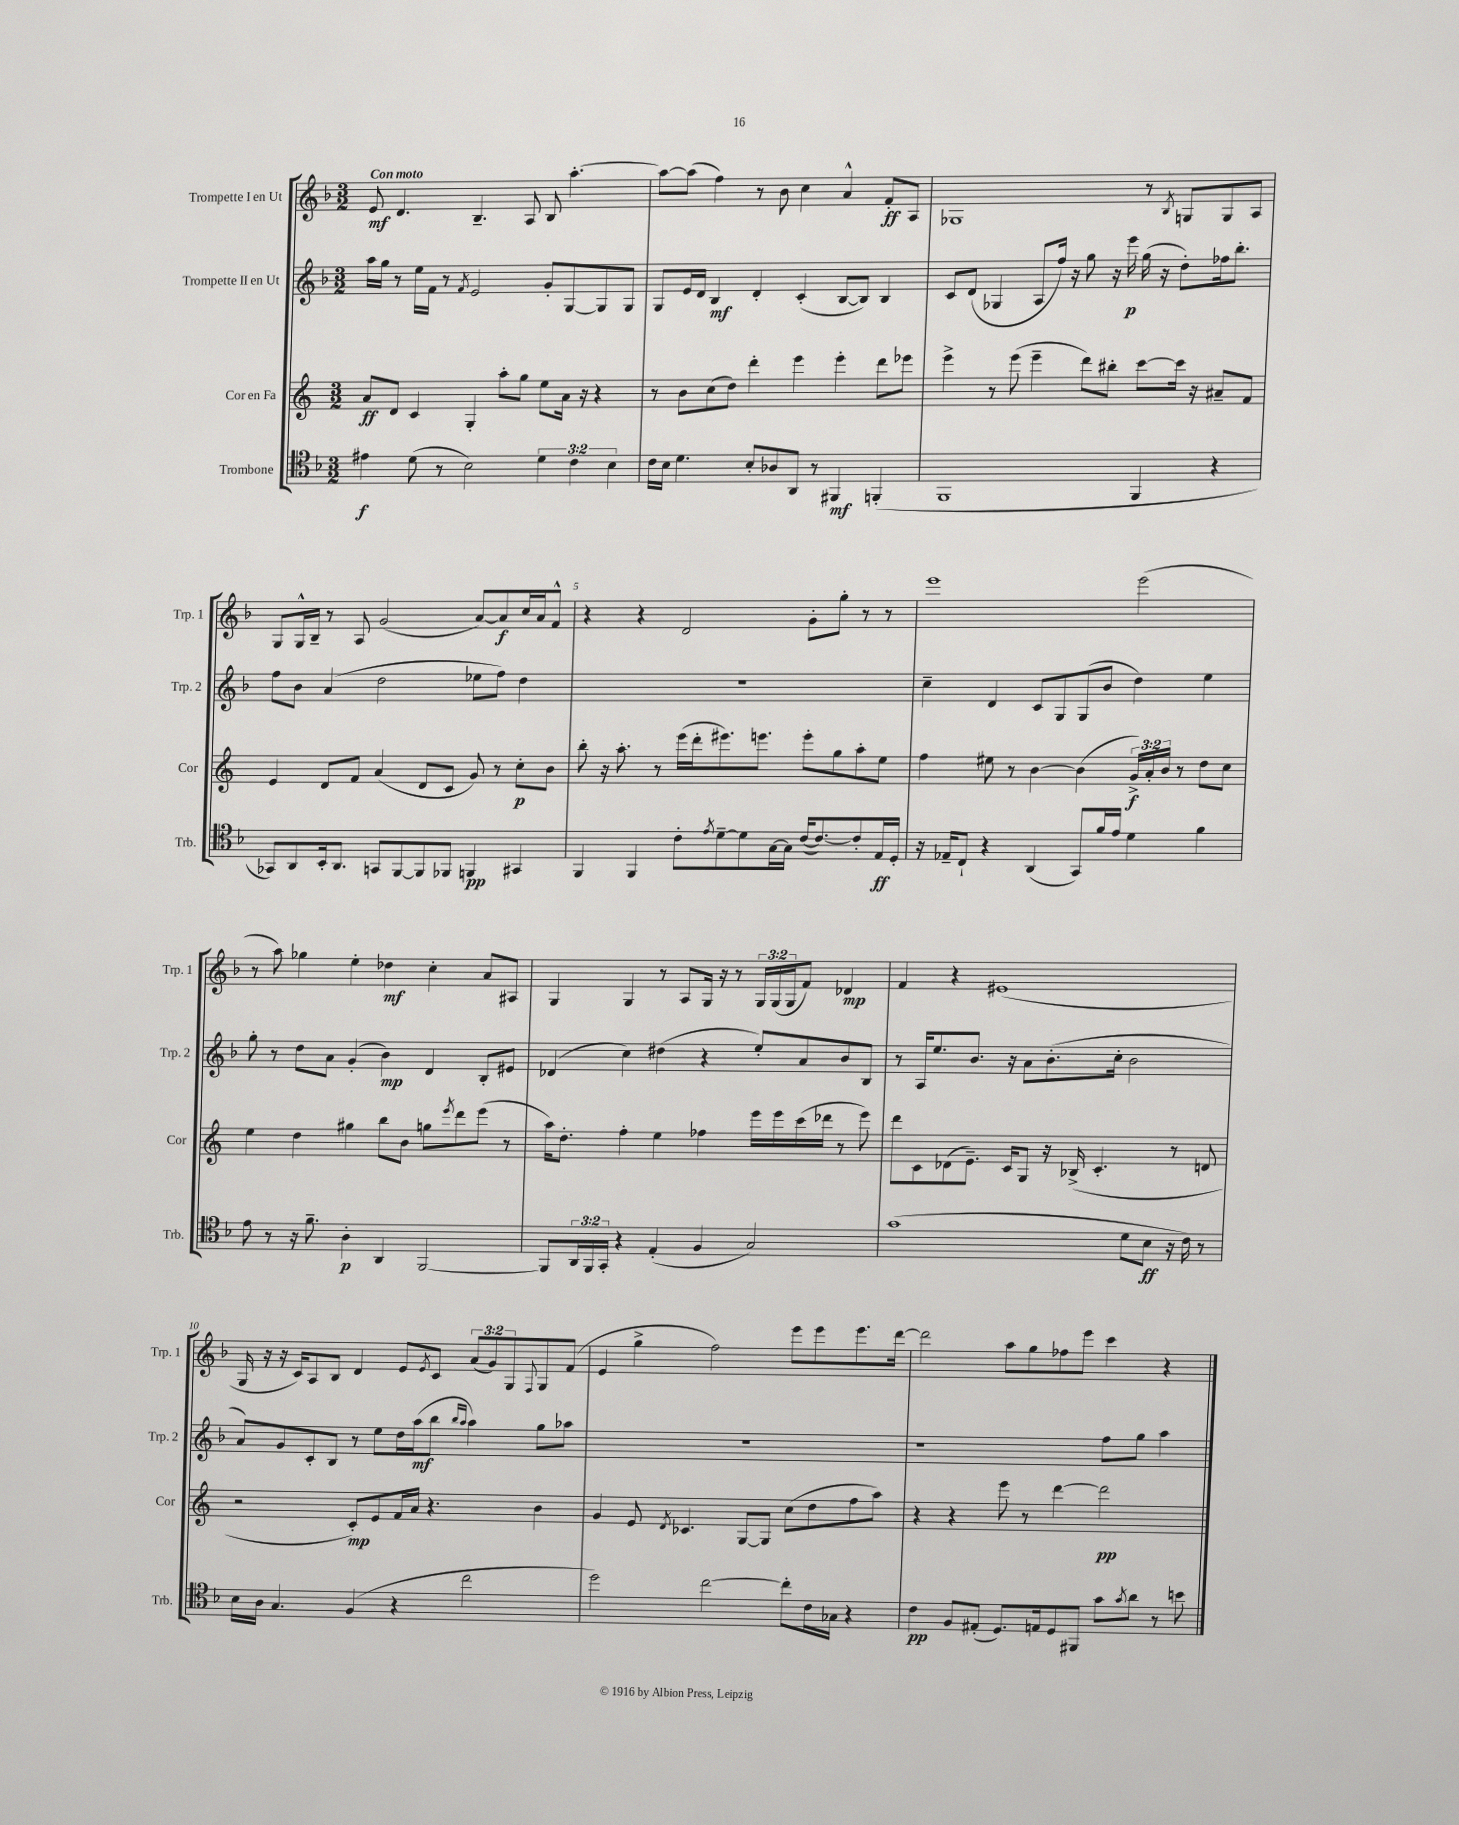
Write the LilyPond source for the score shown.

<<
\new StaffGroup <<
\new Staff = "s0" \with { instrumentName = "Trompette I en Ut" shortInstrumentName = "Trp. 1" } {
    \clef treble \key f \major \numericTimeSignature \time 3/2 \override Staff.TupletNumber.text = #tuplet-number::calc-fraction-text \tempo "Con moto"
    e'8\mf d'4. bes4.-- a8 bes8 a''4.~-. |
    a''8~ a''8( f''4) r8 bes'8 c''4 a'4-^ f'8-.\ff a8 |
    ges1 r8 \acciaccatura { bes8 } g8 g8 a8 |
    g8 g16-^ bes16-- r8 a8 g'2( a'8~) a'8\f c''16 a'16 f'8-^ |
    r4 r4 d'2 g'8-. g''8-. r8 r8 |
    e'''1 e'''2( |
    r8 a''8) ges''4 e''4-. des''4\mf c''4-. a'8 ais8 |
    g4 g4 r8 a8 g16 r16 r8 \tuplet 3/2 { g16 g16( g16 } f'8) des'4\mp |
    f'4 r4 eis'1( |
    g16 r16 r16 c'16) a8 bes8 d'4 e'8 \acciaccatura { e'8 } c'8 \tuplet 3/2 { a'8( g'8) g8 } \appoggiatura { f8 } g8 f'8( |
    e'4 g''4-> f''2) e'''8 e'''8 e'''8. d'''16~ |
    d'''2 a''8 g''8 fes''8 e'''8 c'''4 r4 \bar "|." |
}
\new Staff = "s1" \with { instrumentName = "Trompette II en Ut" shortInstrumentName = "Trp. 2" } {
    \clef treble \key f \major \numericTimeSignature \time 3/2
    a''16 g''16 r8 e''16 f'16 r8 \acciaccatura { f'8 } e'2 g'8-. g8~ g8 g8 |
    g8 e'16 d'16 bes4\mf d'4-. c'4-.( bes8~ bes8) bes4 |
    c'8 d'8( ges4 a8 f''16) r16 g''8 r16 e'''16\p g''16( r16 d''8-.) fes''16 bes''8.-. |
    f''8 bes'8 a'4( d''2 ees''8 f''8) d''4 |
    R1. |
    c''4-- d'4 c'8 g8 g8( bes'8 d''4) e''4 |
    g''8-. r8 d''8 a'8 g'4-.( bes'4\mp) d'4 bes8-. eis'8 |
    des'4( c''4) dis''4( r4 e''8-.) a'8 bes'8 bes8 |
    r8 a16 e''8. bes'8. r16 a'8 bes'8.-.( c''16-. bes'2 |
    a'8) g'8 c'8-. bes8 r8 e''8 d''16 a''16\mf( bes''8 \grace { bes''16 a''16 } a''4) g''8 aes''8 |
    R1. |
    r1 f''8 g''8 a''4 \bar "|." |
}
\new Staff = "s2" \with { instrumentName = "Cor en Fa" shortInstrumentName = "Cor" } {
    \clef treble \key c \major \numericTimeSignature \time 3/2 \override Staff.TupletNumber.text = #tuplet-number::calc-fraction-text
    a'8\ff d'8 c'4 g4-. a''8-. g''8 e''8 a'16 r16 r4 |
    r8 b'8 c''8( d''8) d'''4-. e'''4 e'''4-. d'''8 ees'''8 |
    e'''4-> r8 e'''8( e'''4-- d'''8) bis''8-. c'''8~ c'''16 r16 ais'8-- f'8 |
    e'4 d'8 f'8 a'4( d'8 c'8 g'8) r8 c''8-.\p b'8 |
    b''8-. r16 a''8.-. r8 e'''16( d'''16-. eis'''8.) e'''8. e'''8-. g''8 a''8-. e''8 |
    f''4 eis''8 r8 b'4~ b'4( \tuplet 3/2 { g'16->\f) a'16-. b'16 } r8 d''8 c''8 |
    e''4 d''4 gis''4 b''8 b'8 g''8 \acciaccatura { e'''8 } d'''8 e'''8( r8 |
    a''16) d''8.-. f''4-. e''4 fes''4 e'''16 e'''16 c'''16( des'''16 r8 e'''8) |
    d'''8 c'8 des'8( e'8.--) c'16 g8 r16 bes16->( c'4.-. r8 d'8 |
    r2 c'8-.\mp) e'8 f'16 a'16 r4. b'4 |
    g'4 e'8 \acciaccatura { d'8 } ces'4. g8~ g8 c''8( d''8 f''8 a''8) |
    r4 r4 e'''8 r8 d'''4~ d'''2\pp \bar "|." |
}
\new Staff = "s3" \with { instrumentName = "Trombone" shortInstrumentName = "Trb." } {
    \clef tenor \key f \major \numericTimeSignature \time 3/2 \override Staff.TupletNumber.text = #tuplet-number::calc-fraction-text
    eis'4\f d'8( r8 bes2) \tuplet 3/2 { d'4 c'4 bes4 } |
    c'16 bes16 d'4. bes8-. aes8 a,8 r8 fis,4\mf f,4-.( |
    f,1 f,4 r4 |
    ges,8) a,8 bes,16-. a,8. g,8 f,8~ f,8 fes,8 f,4\pp gis,4 |
    f,4 f,4 c'8-. \acciaccatura { e'8 } d'8~-- d'8 g16~ g16 c'16~( c'8.~) c'8-. e16\ff d16-. |
    r16 ees16-- c8-! r4 a,4( g,8) f'16 e'16 d'4 f'4 |
    e'8 r8 r16 f'8.-- a4-.\p a,4 f,2~ |
    f,8 \tuplet 3/2 { a,16 f,16 g,16-. } r4 e4-.( f4 g2) |
    g'1( d'8 bes8\ff r16 c'16) r8 |
    bes16 a16 g4. f4( r4 c''2 |
    d''2) c''2~ c''8-. c'16 ges16 r4 |
    c'4\pp f8 eis8-.( d8.) e16 d8 fis,8 g'8 \acciaccatura { g'8 } a'8 r8 b'8 \bar "|." |
}
>>
>>
\layout { \context { \Score \override BarNumber.break-visibility = ##(#f #t #t) barNumberVisibility = #(every-nth-bar-number-visible 5) } }
